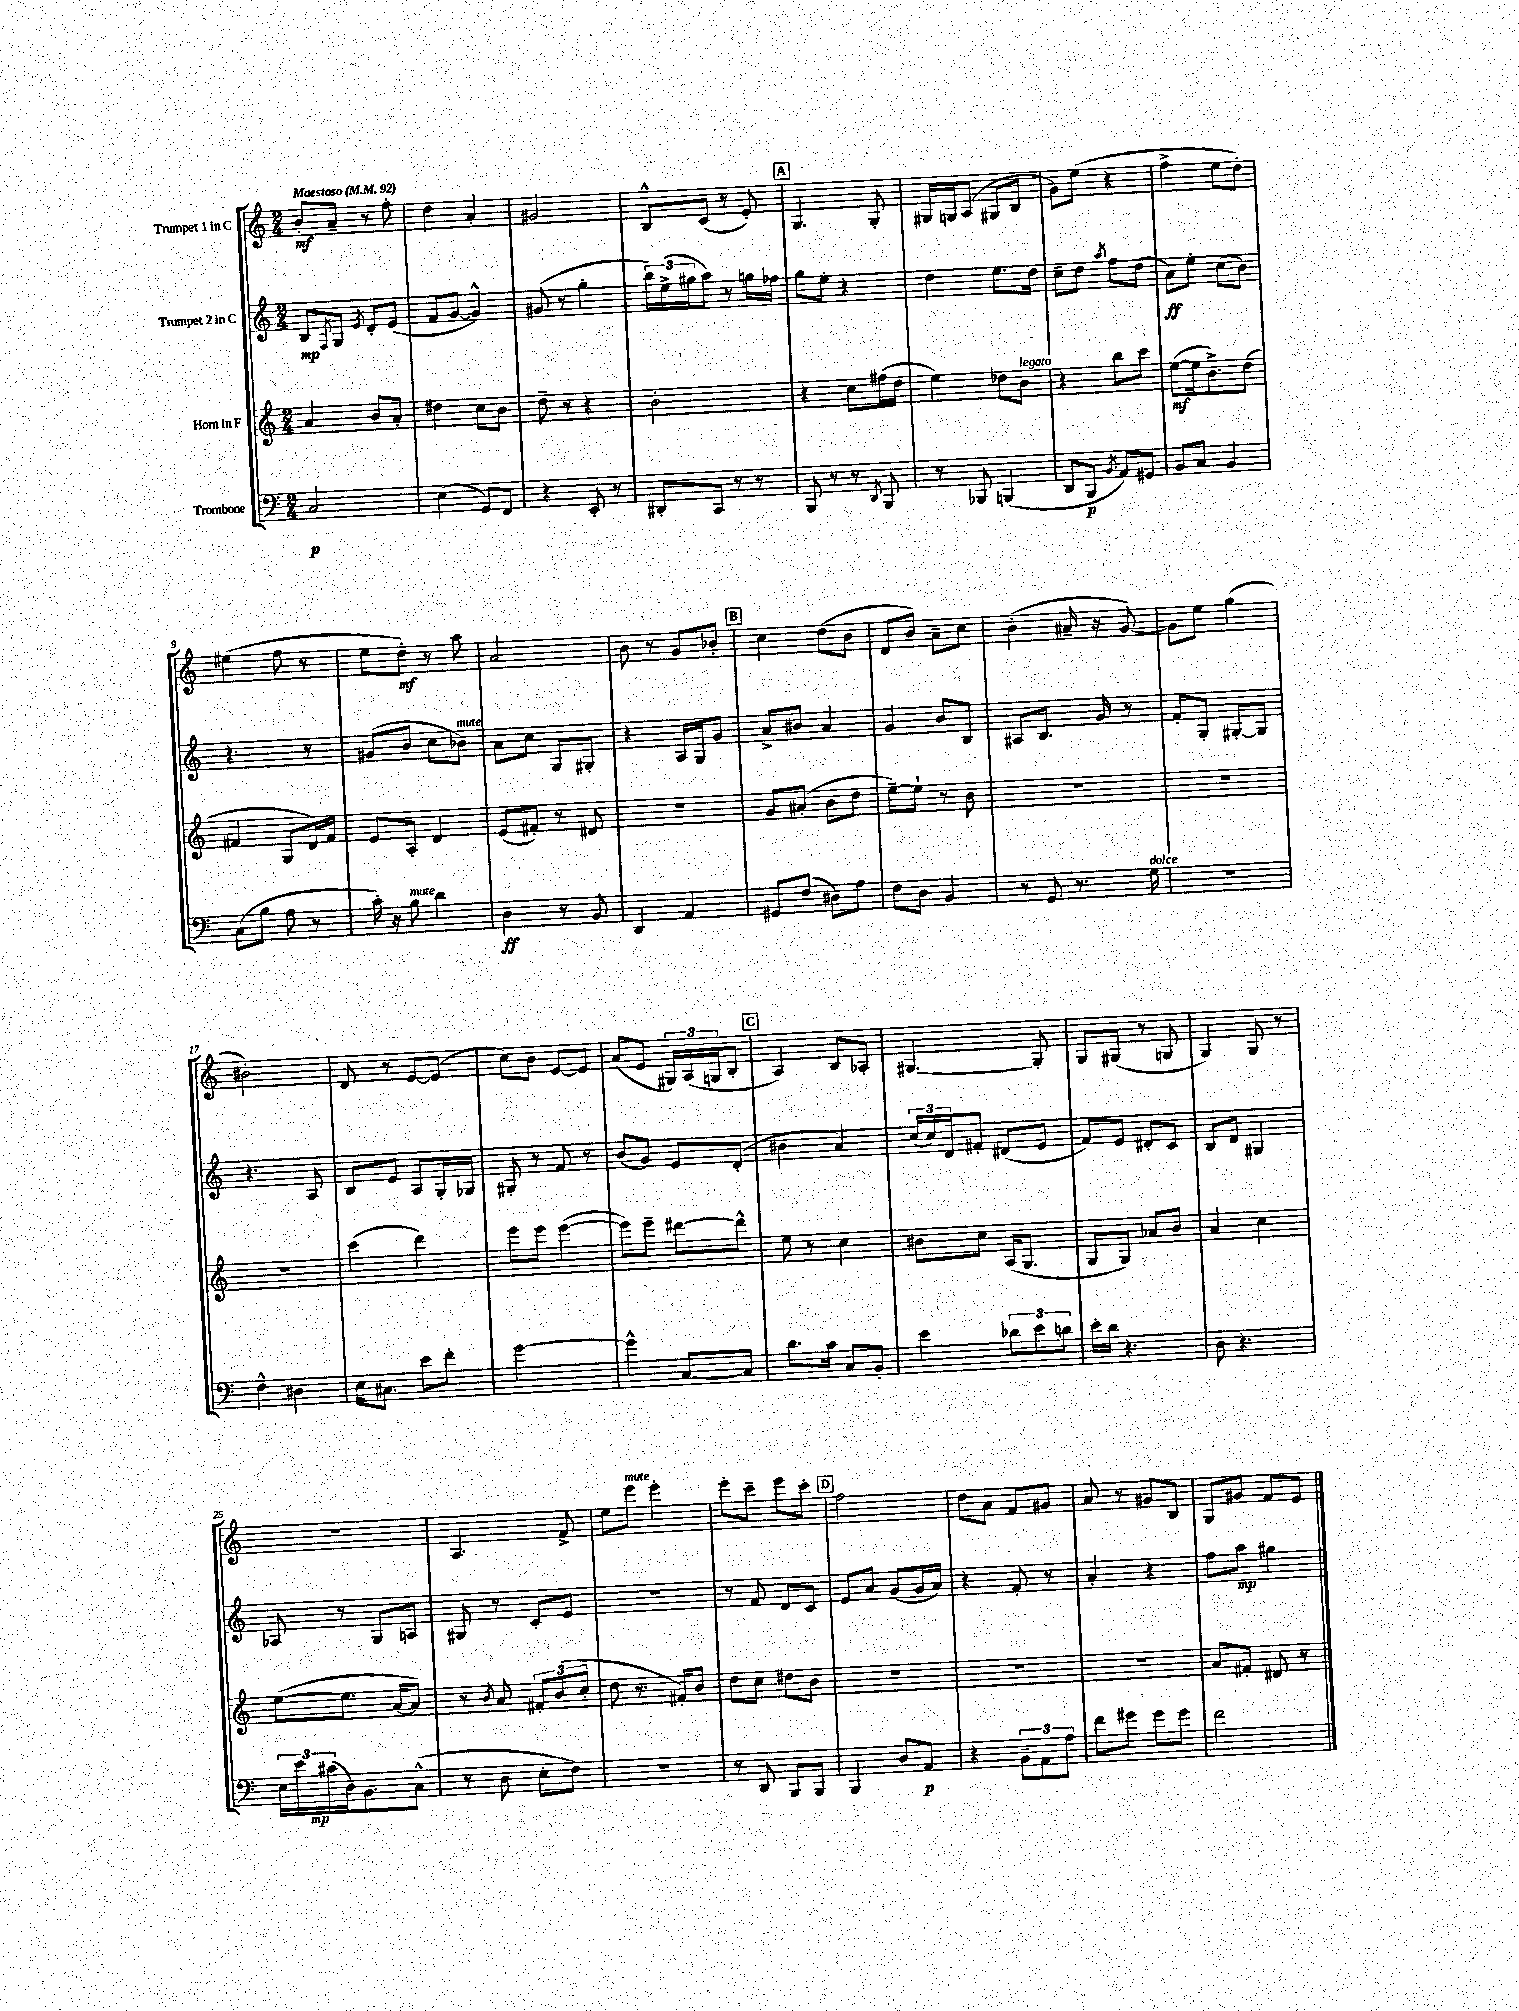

**kern	**dynam	**kern	**dynam	**kern	**dynam	**kern	**dynam
*part4	*part4	*part3	*part3	*part2	*part2	*part1	*part1
*staff4	*staff4	*staff3	*staff3	*staff2	*staff2	*staff1	*staff1
*I"Trombone	*	*I"Horn in F	*	*I"Trumpet 2 in C	*	*I"Trumpet 1 in C	*
*clefF4	*	*clefG2	*	*clefG2	*	*clefG2	*
*k[]	*	*k[]	*	*k[]	*	*k[]	*
*M2/4	*	*M2/4	*	*M2/4	*	*M2/4	*
*MM92	*	*MM92	*	*MM92	*	*MM92	*
=1	=1	=1	=1	=1	=1	=1	=1
!	!	!	!	!	!	!LO:TX:a:B:t=Maestoso	!
2C/	p	4a/	.	8B/L	mp	8b'/L	mf
.	.	.	.	8qF/	.	.	.
.	.	.	.	8G/J	.	8a~/J	.
.	.	.	.	8qe/	.	.	.
.	.	8b/L	.	8d'/L	.	8r	.
.	.	8a'/J	.	(8e/J	.	8ff'\	.
=2	=2	=2	=2	=2	=2	=2	=2
(4E\	.	4dd#X\	.	8f/L	.	4dd\	.
.	.	.	.	[8g/J	.	.	.
8GG/L)	.	8cc\L	.	4g^^/])	.	4a'/	.
8FF/J	.	8b\J	.	.	.	.	.
=3	=3	=3	=3	=3	=3	=3	=3
4r	.	8dd~\	.	(8g#X/	.	2g#X/	.
.	.	8r	.	8r	.	.	.
8EE'/	.	4r	.	4gg'\	.	.	.
8r	.	.	.	.	.	.	.
=4	=4	=4	=4	=4	=4	=4	=4
8DD#X'/L	.	2b'\	.	24bb\LL)	.	8B^^/L	.
.	.	.	.	(24ee^\	.	.	.
.	.	.	.	24gg#X\J	.	.	.
8CC/J	.	.	.	8aa\J)	.	(8c/J	.
8r	.	.	.	8r	.	8r	.
8r	.	.	.	16ggn\LL	.	8e'/)	.
.	.	.	.	16ff-X\JJ	.	.	.
!!LO:REH:place=s1:t=A
=5	=5	=5	=5	=5	=5	=5	=5
8BBB/	.	4r	.	8gg\L	.	4.G/	.
8r	.	.	.	8ee'\J	.	.	.
8r	.	8cc\L	.	4r	.	.	.
8qDD/	.	.	.	.	.	.	.
8BBB/	.	(16ff#X\L	.	.	.	8G'/	.
.	.	16dd\JJ	.	.	.	.	.
=6	=6	=6	=6	=6	=6	=6	=6
8r	.	4ee\)	.	4dd\	.	16G#X/LL	.
.	.	.	.	.	.	16Gn/J	.
8BBB-X/	.	.	.	.	.	(8A/J	.
(4BBBn/	.	8dd-X\L	.	8.ee\L	.	8G#X/L	.
!	!	!LO:TX:a:i:t=legato	!	!	!	!	!
.	.	8b\J	.	.	.	8B/J	.
.	.	.	.	16dd\Jk	.	.	.
=7	=7	=7	=7	=7	=7	=7	=7
8DD/L	.	4r	.	8cc~\L	.	8g\L)	.
8BBB/J	p	.	.	8dd\J	.	(8ee\J	.
8qBB/	.	.	.	8qaa/	.	.	.
8AA/L)	.	8bb\L	.	8ff\L	.	4r	.
8GG#X/J	.	8ccc\J	.	(8dd\J	.	.	.
=8	=8	=8	=8	=8	=8	=8	=8
8BB/L	.	([8ee\L	mf	8a\L)	ff	4ff^\	.
8C/J	.	16ee\k]	.	8ee'\J	.	.	.
.	.	8.b^\)	.	.	.	.	.
4BB/	.	.	.	(8cc\L	.	8ee\L	.
.	.	(8dd\J	.	8b\J)	.	8dd'\J)	.
!!LO:LB:g=z
=9	=9	=9	=9	=9	=9	=9	=9
(8C\L	.	4f#X/	.	4.r	.	(4ee#X\	.
8B\J	.	.	.	.	.	.	.
8A\	.	8G/L	.	.	.	8ff\	.
8r	.	16d/L)	.	8r	.	8r	.
.	.	16f#/JJ	.	.	.	.	.
=10	=10	=10	=10	=10	=10	=10	=10
16c'\)	.	8e/L	.	(8g#X/L	.	8ee\L	.
16r	.	.	.	.	.	.	.
!LO:TX:a:i:t=mute	!	!	!	!	!	!	!
8B\	.	8A'/J	.	8b/J	.	8dd'\J)	mf
4d\	.	4d/	.	8cc\L	.	8r	.
!	!	!	!	!LO:TX:a:i:t=mute	!	!	!
.	.	.	.	8b-X\J)	.	8aa\	.
=11	=11	=11	=11	=11	=11	=11	=11
4D\	ff	(8e/L	.	8a\L	.	2a/	.
.	.	8f#X'/J)	.	8cc\J	.	.	.
8r	.	8r	.	8G/L	.	.	.
8BB/	.	8d#X/	.	8G#X'/J	.	.	.
=12	=12	=12	=12	=12	=12	=12	=12
4DD/	.	2r	.	4r	.	8b\	.
.	.	.	.	.	.	8r	.
4AA/	.	.	.	16A/LL	.	8g/L	.
.	.	.	.	16G/J	.	.	.
.	.	.	.	8g/J	.	8b-X'/J	.
!!LO:REH:place=s1:t=B
=13	=13	=13	=13	=13	=13	=13	=13
8GG#X/L	.	8g/L	.	8a^/L	.	4cc\	.
(8F/J	.	(8a#X'/J	.	8b#X/J	.	.	.
8D#X\L)	.	8b\L	.	4a/	.	(8dd\L	.
8A\J	.	8dd\J	.	.	.	8b\J	.
=14	=14	=14	=14	=14	=14	=14	=14
8F\L	.	[8ee~\L)	.	4g/	.	8d/L	.
8D\J	.	8ee`\J]	.	.	.	8b/J)	.
4BB/	.	8r	.	8b/L	.	8a~\L	.
.	.	8b\	.	8B/J	.	8cc\J	.
=15	=15	=15	=15	=15	=15	=15	=15
8r	.	2r	.	8A#X/L	.	(4b'\	.
8GG/	.	.	.	8.B/J	.	.	.
8.r	.	.	.	.	.	16a#X~/	.
.	.	.	.	16g/	.	16r	.
.	.	.	.	8r	.	[8g/)	.
!LO:TX:a:i:t=dolce	!	!	!	!	!	!	!
16G\	.	.	.	.	.	.	.
=16	=16	=16	=16	=16	=16	=16	=16
2r	.	2r	.	8f'/L	.	8g\L]	.
.	.	.	.	8G'/J	.	8ee\J	.
.	.	.	.	[8G#X'/L	.	(4gg\	.
.	.	.	.	8G#/J]	.	.	.
!!LO:LB:g=z
=17	=17	=17	=17	=17	=17	=17	=17
4F^^\	.	2r	.	4.r	.	2b#X'\)	.
4D#X\	.	.	.	.	.	.	.
.	.	.	.	8A/	.	.	.
=18	=18	=18	=18	=18	=18	=18	=18
16E\KL	.	(4ccc\	.	8B/L	.	8d/	.
8.C#X\J	.	.	.	.	.	.	.
.	.	.	.	8e/J	.	8r	.
8e\L	.	4ddd\)	.	8A/L	.	[8e/L	.
8f'\J	.	.	.	16G'/L	.	(8e/J]	.
.	.	.	.	16G-X/JJ	.	.	.
=19	=19	=19	=19	=19	=19	=19	=19
[2g\	.	8eee\L	.	8G#X'/	.	8cc\L)	.
.	.	8eee\J	.	8r	.	8b\J	.
.	.	([4eee\	.	8f/	.	[8e/L	.
.	.	.	.	8r	.	8e/J]	.
=20	=20	=20	=20	=20	=20	=20	=20
4g^^\]	.	8eee\L])	.	(8b/L	.	(8a/L	.
.	.	8eee~\J	.	8g/J)	.	8e/J	.
[8C/L	.	[8ddd#X\L	.	8e/L	.	24G#X/LL)	.
.	.	.	.	.	.	(24A/	.
.	.	.	.	.	.	24Gn/J	.
8C/J]	.	8ddd#^^\J]	.	(8d'/J	.	8B'/J	.
!!LO:REH:place=s1:t=C
=21	=21	=21	=21	=21	=21	=21	=21
8.d\L	.	8ee\	.	4b#X\	.	4A/)	.
.	.	8r	.	.	.	.	.
16c\Jk	.	.	.	.	.	.	.
8C/L	.	4cc\	.	4a/)	.	8B/L	.
8BB'/J	.	.	.	.	.	8A-X'/J	.
=22	=22	=22	=22	=22	=22	=22	=22
4e\	.	8b#X\L	.	(24cc/LL	.	[4.G#X/	.
.	.	.	.	24cc/)	.	.	.
.	.	.	.	24d/J	.	.	.
.	.	8cc\J	.	8f#X'/J	.	.	.
12d-X\L	.	(16A/KL	.	(8d#X/L	.	.	.
.	.	8.G/J	.	.	.	.	.
12e\	.	.	.	.	.	.	.
.	.	.	.	8e/J	.	8G#'/]	.
12dn\J	.	.	.	.	.	.	.
=23	=23	=23	=23	=23	=23	=23	=23
16e'\LL	.	8G/L	.	8f/L)	.	8G/L	.
16d\JJ	.	.	.	.	.	.	.
4.r	.	8G/J)	.	8e/J	.	(8G#X/J	.
.	.	8a-X/L	.	8d#X'/L	.	8r	.
.	.	8b/J	.	8c/J	.	8Gn/	.
=24	=24	=24	=24	=24	=24	=24	=24
8D\	.	4a/	.	8B/L	.	4G/)	.
4.r	.	.	.	8d/J	.	.	.
.	.	4cc\	.	4G#X/	.	8G/	.
.	.	.	.	.	.	8r	.
!!LO:LB:g=z
=25	=25	=25	=25	=25	=25	=25	=25
24E\LL	.	([8ee\L	.	8A-X/	.	2r	.
24e\	.	.	.	.	.	.	.
(24c#X\	mp	.	.	.	.	.	.
16D\J)	.	8.ee\J]	.	8r	.	.	.
8.BB\	.	.	.	.	.	.	.
.	.	.	.	8G/L	.	.	.
.	.	[16a/KL	.	.	.	.	.
(8C^^\J	.	8a/J])	.	8An/J	.	.	.
=26	=26	=26	=26	=26	=26	=26	=26
8r	.	8r	.	8G#X/	.	4.A/	.
.	.	8qb/	.	.	.	.	.
8D\	.	8a/	.	8r	.	.	.
8E'\L	.	12f#X'/L	.	8c'/L	.	.	.
.	.	(12b/	.	.	.	.	.
8F\J)	.	.	.	8e/J	.	8f^/	.
.	.	12cc'/J	.	.	.	.	.
=27	=27	=27	=27	=27	=27	=27	=27
2r	.	8dd\	.	2r	.	8ee\L	.
!	!	!	!	!	!	!LO:TX:a:i:t=mute	!
.	.	8.r	.	.	.	8eee\J	.
.	.	.	.	.	.	4eee'\	.
.	.	16f#X'/KL)	.	.	.	.	.
.	.	8b/J	.	.	.	.	.
=28	=28	=28	=28	=28	=28	=28	=28
8r	.	8dd\L	.	8r	.	8eee'\L	.
8DD/	.	8cc\J	.	8f/	.	8ccc~\J	.
8BBB/L	.	8dd#X\L	.	8d/L	.	8eee\L	.
8BBB/J	.	8b\J	.	8c/J	.	8ccc'\J	.
!!LO:REH:place=s1:t=D
=29	=29	=29	=29	=29	=29	=29	=29
4BBB/	.	2r	.	8e/L	.	2ff\	.
.	.	.	.	8a/J	.	.	.
8D/L	.	.	.	(8g/L	.	.	.
8AA/J	p	.	.	16g/L	.	.	.
.	.	.	.	16a/JJ)	.	.	.
=30	=30	=30	=30	=30	=30	=30	=30
4r	.	2r	.	4r	.	8dd\L	.
.	.	.	.	.	.	8a\J	.
12BB~\L	.	.	.	8f'/	.	8f/L	.
12AA\	.	.	.	.	.	.	.
.	.	.	.	8r	.	8g#X/J	.
12A\J	.	.	.	.	.	.	.
=31	=31	=31	=31	=31	=31	=31	=31
8f\L	.	2r	.	4a'/	.	8a/	.
8g#X\J	.	.	.	.	.	8r	.
8g#\L	.	.	.	4r	.	8g#X/L	.
8g#\J	.	.	.	.	.	8B/J	.
=32	=32	=32	=32	=32	=32	=32	=32
2f\	.	8a/L	.	8ff\L	.	8G/L	.
.	.	8f#X'/J	.	8aa\J	mp	8g#X/J	.
.	.	8d#X/	.	4gg#X\	.	8f/L	.
.	.	8r	.	.	.	8e/J	.
==	==	==	==	==	==	==	==
*-	*-	*-	*-	*-	*-	*-	*-
